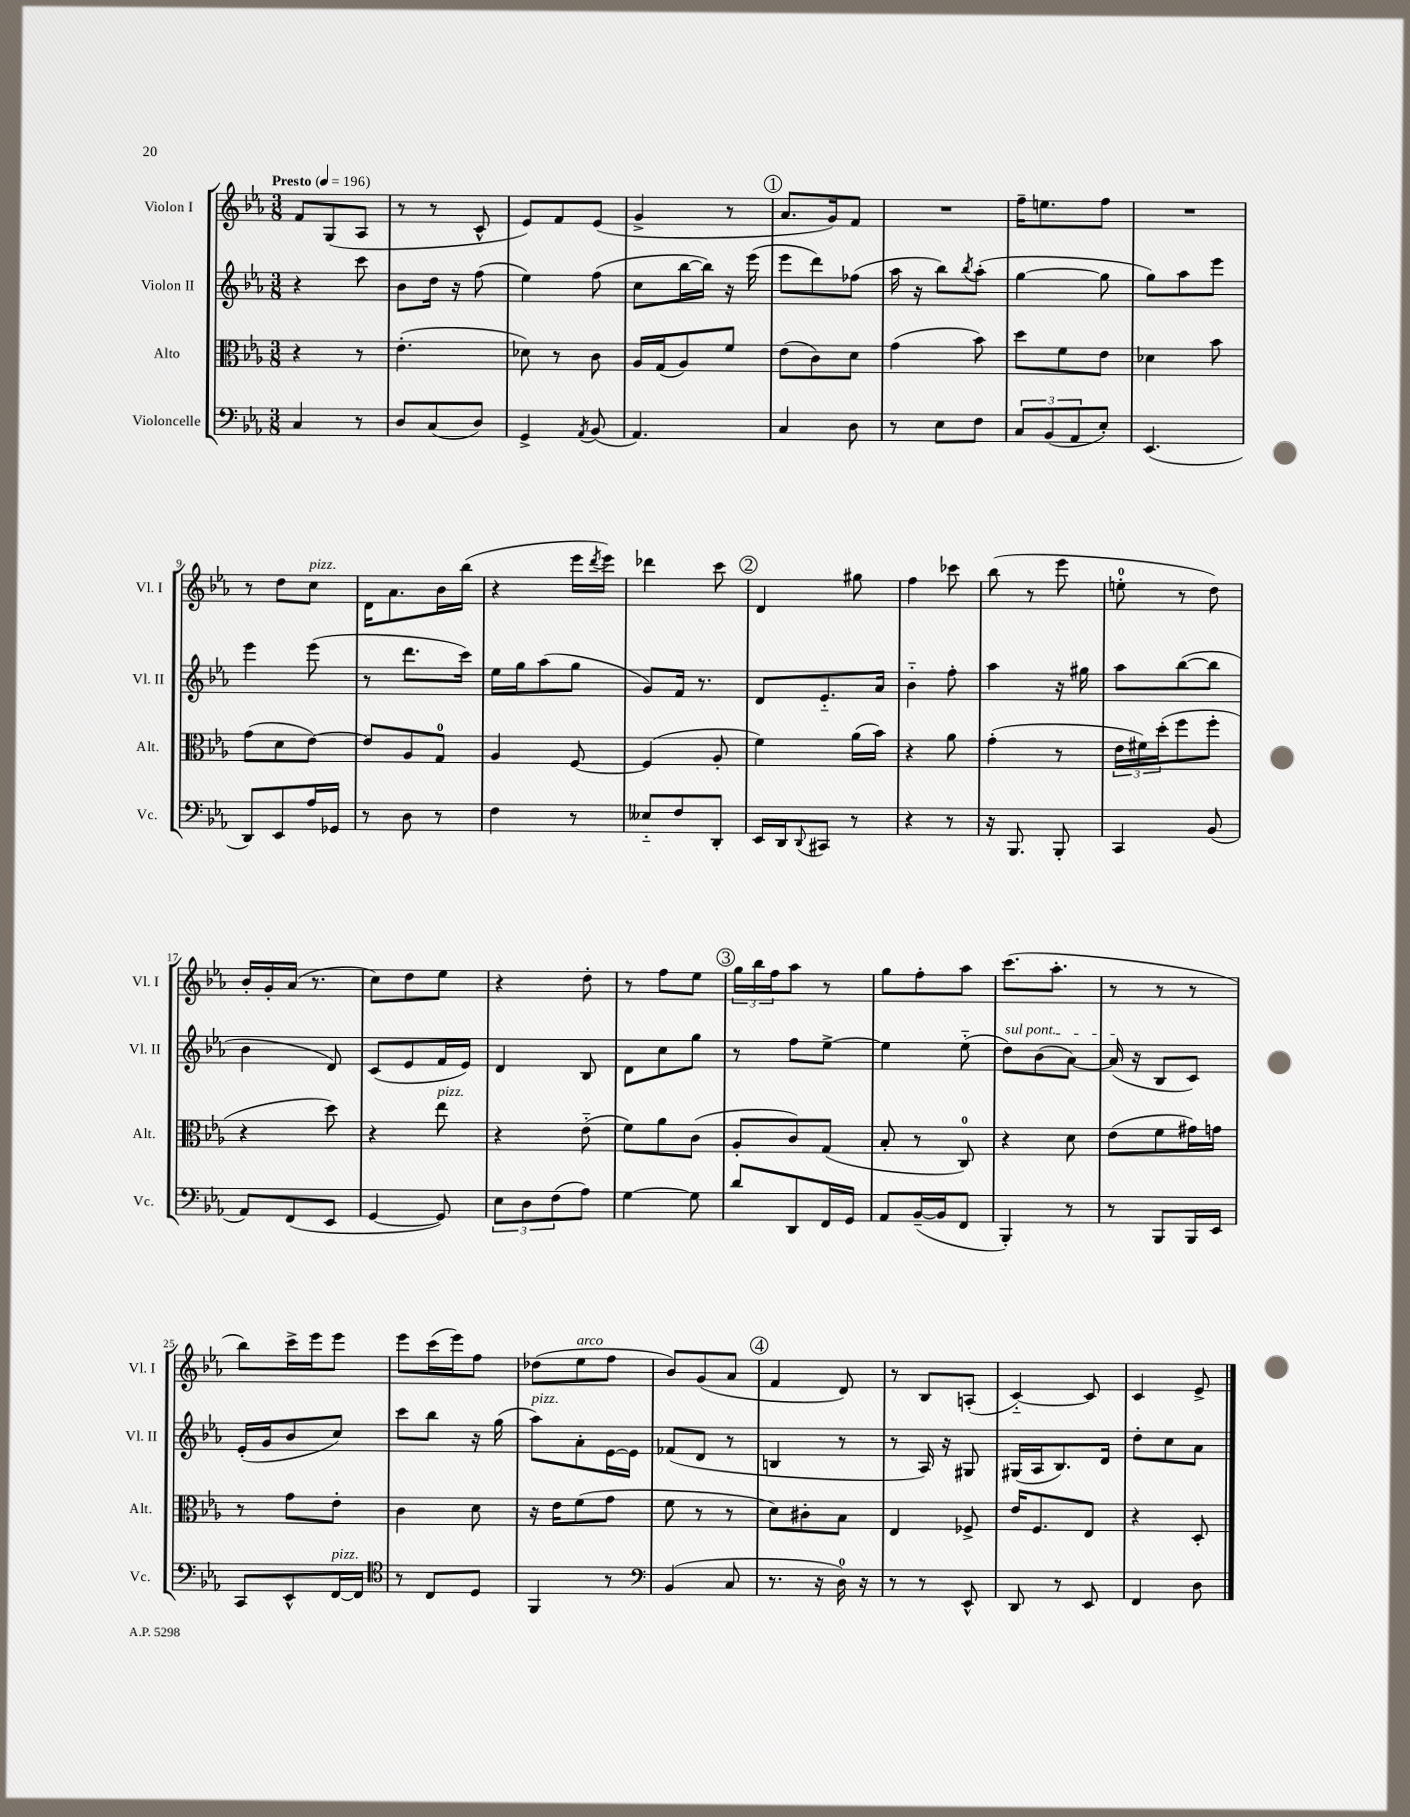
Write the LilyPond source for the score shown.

<<
\new StaffGroup <<
\new Staff = "s0" \with { instrumentName = "Violon I" shortInstrumentName = "Vl. I" } {
    \clef treble \key ees \major \numericTimeSignature \time 3/8 \tempo "Presto" 4 = 196
    f'8 g8( aes8 |
    r8 r8 c'8-^ |
    ees'8) f'8 ees'8( |
    g'4-> r8 |
    \mark \markup { \circle "1" } aes'8. g'16) f'8 |
    R4. |
    f''16-- e''8. f''8 |
    R4. |
    r8 d''8 c''8^\markup { \italic "pizz." } |
    d'16 aes'8. bes'16 bes''16( |
    r4 ees'''16 \acciaccatura { d'''8 } ees'''16) |
    des'''4 c'''8 |
    \mark \markup { \circle "2" } d'4 gis''8 |
    f''4 ces'''8 |
    bes''8( r8 ees'''8 |
    e''8-0-. r8 d''8) |
    bes'16-. g'16-. aes'16( r8. |
    c''8) d''8 ees''8 |
    r4 d''8-. |
    r8 f''8 ees''8 |
    \mark \markup { \circle "3" } \tuplet 3/2 { g''16 bes''16 f''16 } aes''8 r8 |
    g''8 f''8-. aes''8 |
    c'''8.( aes''8.-. |
    r8 r8 r8 |
    bes''8) c'''16-> ees'''16 ees'''8 |
    ees'''8 c'''16( ees'''16) f''8 |
    des''8( ees''8^\markup { \italic "arco" } f''8 |
    bes'8) g'8( aes'8 |
    \mark \markup { \circle "4" } f'4 d'8) |
    r8 bes8 a8-.( |
    c'4~-_) c'8 |
    c'4 ees'8-> \bar "|." |
}
\new Staff = "s1" \with { instrumentName = "Violon II" shortInstrumentName = "Vl. II" } {
    \clef treble \key ees \major \numericTimeSignature \time 3/8
    r4 c'''8 |
    bes'8 d''16 r16 f''8( |
    ees''4) f''8( |
    c''8 bes''16~ bes''16) r16 ees'''16( |
    \mark \markup { \circle "1" } ees'''8 d'''8) fes''8( |
    aes''16 r16 bes''8) \acciaccatura { bes''8 } aes''8-.( |
    g''4~ g''8 |
    g''8) aes''8 ees'''8 |
    ees'''4 ees'''8( |
    r8 d'''8. c'''16) |
    ees''16 g''16 aes''8( g''8 |
    g'8) f'16 r8. |
    \mark \markup { \circle "2" } d'8 ees'8.-_ aes'16 |
    bes'4-_ f''8-. |
    aes''4 r16 gis''16 |
    aes''8 bes''8~( bes''8 |
    bes'4 d'8) |
    c'8( ees'8 f'16 ees'16) |
    d'4 bes8 |
    d'8 c''8 g''8 |
    \mark \markup { \circle "3" } r8 f''8 ees''8~-> |
    ees''4 ees''8-_( |
    \once \override TextSpanner.bound-details.left.text = \markup { \italic "sul pont." } d''8\startTextSpan) bes'8( aes'8~) |
    aes'16\stopTextSpan( r16 bes8 c'8) |
    ees'16-.( g'16 bes'8 c''8) |
    c'''8 bes''8 r16 g''16( |
    aes''8^\markup { \italic "pizz." }) aes'8-. ees'16~ ees'16 |
    fes'8( d'8 r8 |
    \mark \markup { \circle "4" } b4 r8 |
    r8 aes16) r16 gis8 |
    gis16( aes16 bes8.) d'16 |
    d''8-. c''8 aes'8 \bar "|." |
}
\new Staff = "s2" \with { instrumentName = "Alto" shortInstrumentName = "Alt." } {
    \clef alto \key ees \major \numericTimeSignature \time 3/8
    r4 r8 |
    ees'4.-.( |
    des'8) r8 c'8 |
    aes16 g16( aes8) f'8 |
    \mark \markup { \circle "1" } ees'8( c'8) d'8 |
    g'4( bes'8) |
    d''8 f'8 ees'8 |
    des'4 bes'8 |
    g'8( d'8 ees'8~) |
    ees'8 aes8 g8-0 |
    aes4 f8~ |
    f4( aes8-. |
    \mark \markup { \circle "2" } f'4) aes'16( bes'16) |
    r4 aes'8 |
    g'4-.( r8 |
    \tuplet 3/2 { ees'16 fis'16) d''16-.( } f''8 f''8-. |
    r4 d''8) |
    r4 ees''8^\markup { \italic "pizz." } |
    r4 ees'8-_( |
    f'8) aes'8 c'8( |
    \mark \markup { \circle "3" } aes8-. c'8) g8( |
    bes8-. r8 c8-0) |
    r4 d'8 |
    ees'8( f'8 gis'16) g'16 |
    r8 g'8 ees'8-. |
    c'4 d'8 |
    r16 ees'16 f'8( g'8 |
    f'8 r8 r8 |
    \mark \markup { \circle "4" } d'8) cis'8-. bes8 |
    ees4 fes8-> |
    ees'16 f8. ees8 |
    r4 d8-. \bar "|." |
}
\new Staff = "s3" \with { instrumentName = "Violoncelle" shortInstrumentName = "Vc." } {
    \clef bass \key ees \major \numericTimeSignature \time 3/8
    c4 r8 |
    d8 c8( d8) |
    g,4-> \acciaccatura { aes,8 } bes,8( |
    aes,4.) |
    \mark \markup { \circle "1" } c4 d8 |
    r8 ees8 f8 |
    \tuplet 3/2 { c8 bes,8( aes,8 } ees8-.) |
    ees,4.( |
    d,8) ees,8 aes16 ges,16 |
    r8 d8 r8 |
    f4 r8 |
    eeses8-_ f8 d,8-. |
    \mark \markup { \circle "2" } ees,16 d,16 \appoggiatura { d,8 } cis,8 r8 |
    r4 r8 |
    r16 bes,,8. bes,,8-. |
    c,4 bes,8( |
    aes,8) f,8( ees,8 |
    g,4~ g,8) |
    \tuplet 3/2 { ees8 d8 f8( } aes8) |
    g4~ g8 |
    \mark \markup { \circle "3" } d'8 d,8 f,16 g,16 |
    aes,8 bes,16~--( bes,16 f,8 |
    bes,,4-.) r8 |
    r8 bes,,8 bes,,16 ees,16 |
    c,8 ees,8-^ f,16~^\markup { \italic "pizz." } f,16 |
    \clef tenor r8 c8 d8 |
    f,4 r8 |
    \clef bass bes,4( c8 |
    \mark \markup { \circle "4" } r8. r16 d16-0) r16 |
    r8 r8 ees,8-^ |
    d,8 r8 ees,8 |
    f,4 d8 \bar "|." |
}
>>
>>
